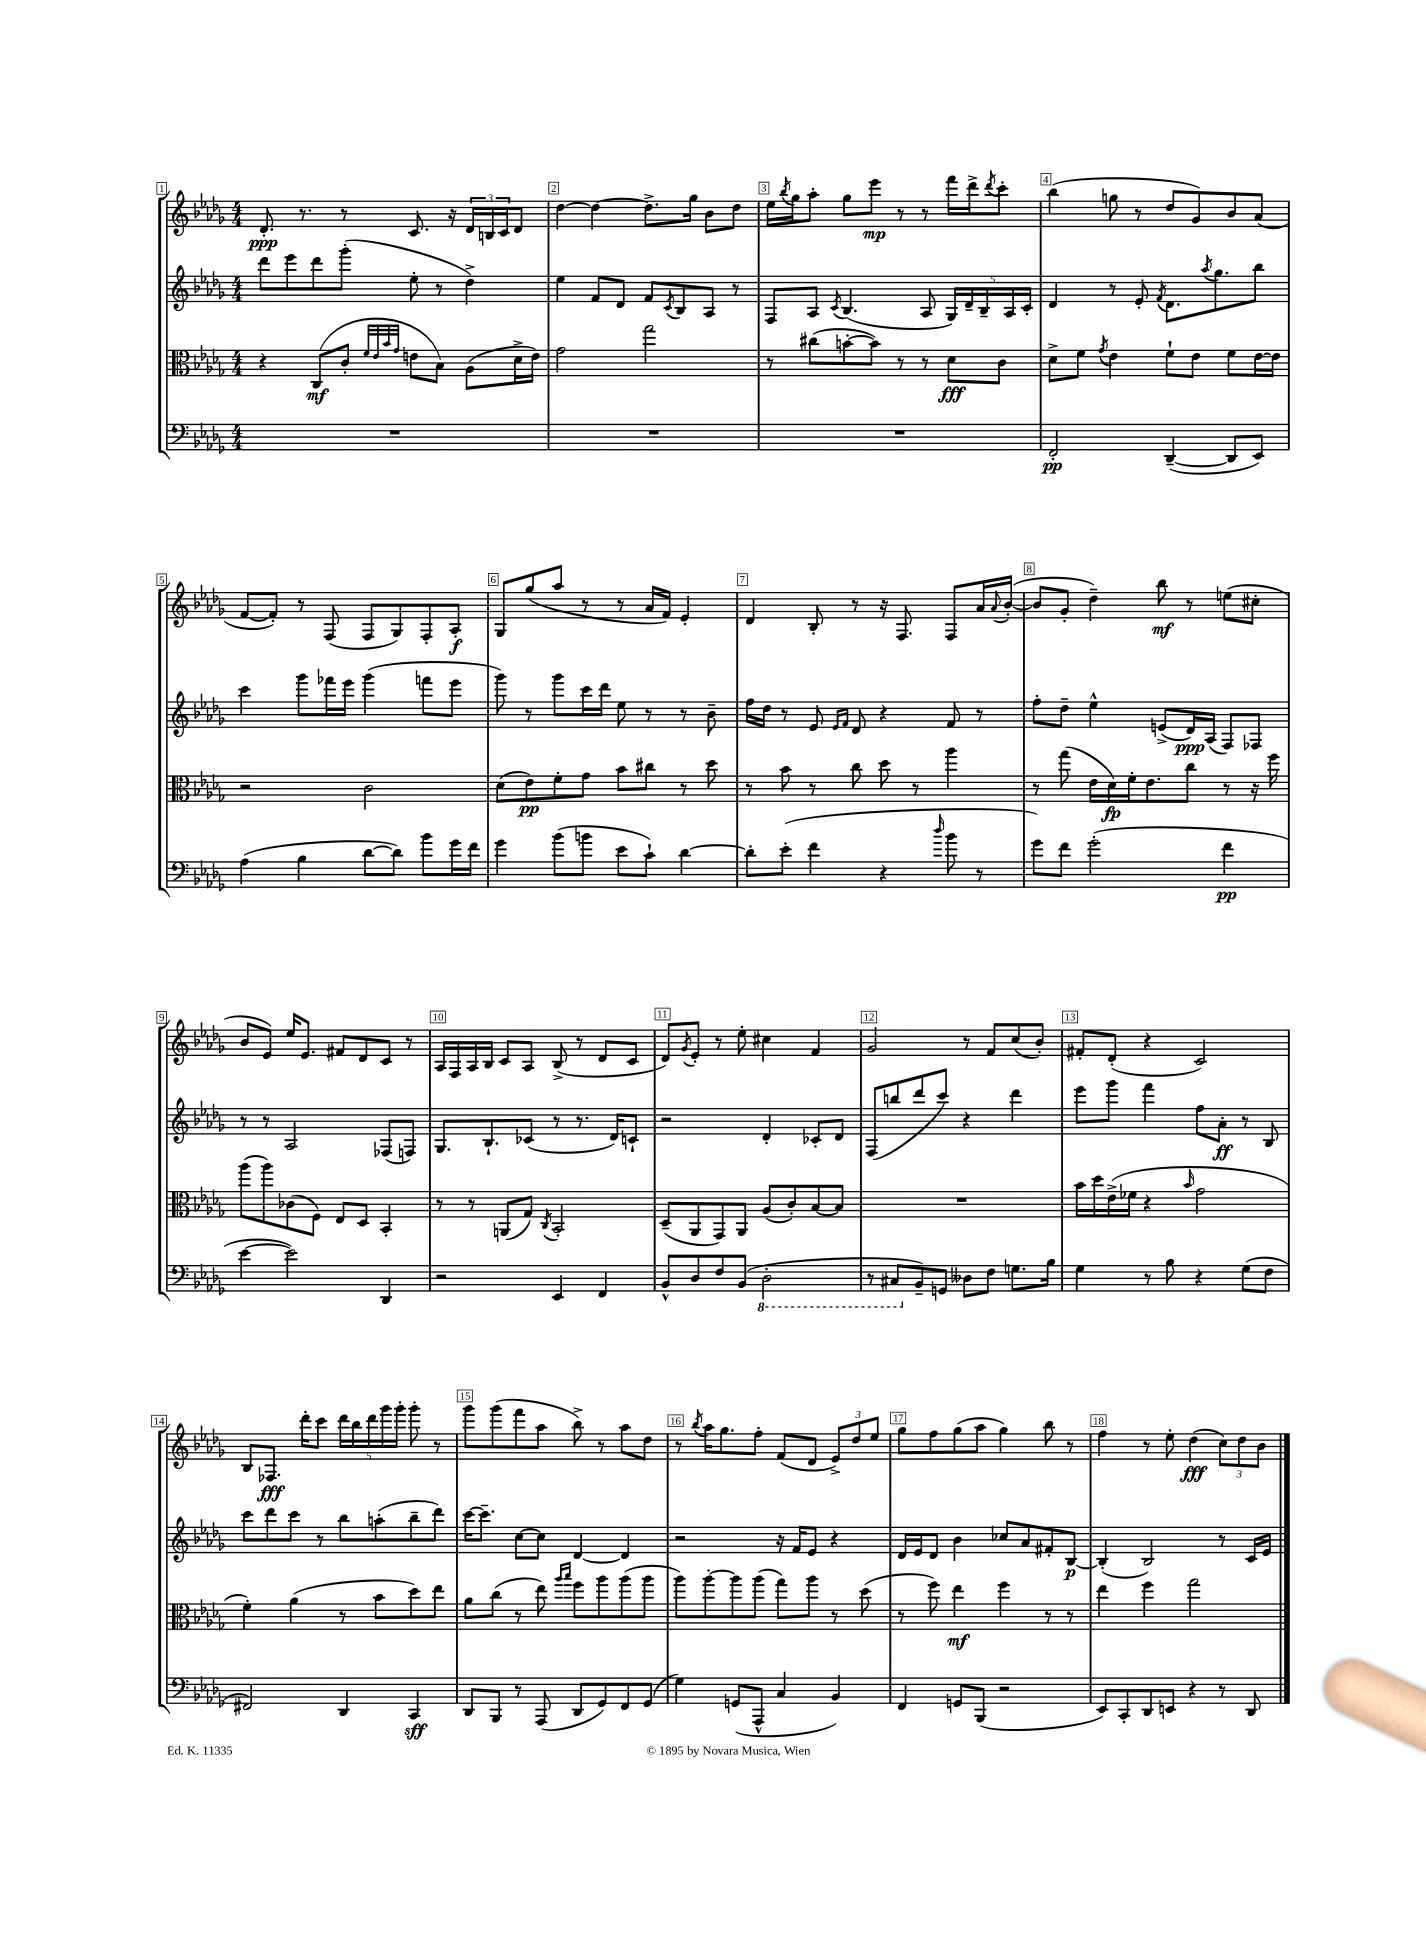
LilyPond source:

<<
\new StaffGroup <<
\new Staff = "s0" {
    \clef treble \key des \major \numericTimeSignature \time 4/4
    des'8.-.\ppp r8. r8 c'8. r16 \tuplet 3/2 { des'16 b16 c'16 } des'8 |
    des''4~ des''4~ des''8.-> ges''16 bes'8 des''8 |
    ees''16 \acciaccatura { bes''8 } ges''16 aes''8-. ges''8 ees'''8\mp r8 r8 f'''16 des'''16-> \acciaccatura { des'''8 } c'''8-. |
    bes''4( g''8 r8 des''8 ges'8) bes'8 aes'8( |
    f'8~ f'8-.) r8 f8( f8 ges8) f8-. aes8-.\f |
    ges8 ges''8( aes''8 r8 r8 aes'16 f'16) ees'4-. |
    des'4 bes8-. r8 r16 f8. f8 aes'16 \appoggiatura { aes'8 } bes'16~-.( |
    bes'8 ges'8-. des''4--) bes''8\mf r8 e''8( cis''8-. |
    bes'8 ees'8) ees''16 ees'8. fis'8 des'8 c'8 r8 |
    aes16 f16 aes16 bes16 c'8 aes8 bes8->( r8 des'8 c'8 |
    des'8) \acciaccatura { ges'8 } ees'8-. r8 ees''8-. cis''4 f'4 |
    ges'2 r8 f'8 c''8( bes'8-.) |
    fis'8-. des'8-.( r4 c'2) |
    bes8 fes8.\fff des'''16-. c'''8 \tuplet 5/4 { des'''16 bes''16 des'''16 ges'''16 ges'''16-. } ges'''8-. r8 |
    ges'''8 ges'''8( f'''8 aes''8 bes''8->) r8 aes''8 des''8 |
    r8 \acciaccatura { bes''8 } aes''16 ges''8. f''8-. f'8( des'8 \tuplet 3/2 { ees'8->) des''8 ees''8 } |
    ges''8 f''8 ges''8( aes''8 ges''4) bes''8 r8 |
    f''4 r8 ees''8-. des''4\fff( \tuplet 3/2 { c''8) des''8 bes'8 } \bar "|." |
}
\new Staff = "s1" {
    \clef treble \key des \major \numericTimeSignature \time 4/4
    des'''8 ees'''8 des'''8 ges'''8-.( ees''8-. r8 des''4->) |
    ees''4 f'8 des'8 f'8 \acciaccatura { c'8 } bes8 aes8 r8 |
    f8 aes8 \acciaccatura { c'8 } bes4.( aes8 \tuplet 5/4 { ges16) des'16-- bes16-- aes16 c'16-. } |
    des'4 r8 ees'8-. \acciaccatura { f'8 } des'8. \acciaccatura { aes''8 } ges''8. bes''8 |
    c'''4 ges'''8 fes'''16 ees'''16 ges'''4( f'''8 ees'''8 |
    ges'''8) r8 ges'''8 c'''16 des'''16 ees''8 r8 r8 bes'8-- |
    f''16 des''16 r8 ees'8 \grace { ees'16 f'16 } des'8 r4 f'8 r8 |
    f''8-. des''8-- ees''4-^ e'8->( des'16\ppp) aes16( f8) fes8 |
    r8 r8 aes2 fes8( f8) |
    ges8. bes8.-! ces'8( r8 r8. des'16) c'8-! |
    r2 des'4-. ces'8-. des'8 |
    f8( b''8 des'''8 c'''8) r4 des'''4 |
    ees'''8 ges'''8 f'''4 f''8 aes'8-.\ff r8 bes8 |
    c'''8 des'''8 c'''8 r8 bes''8 a''8-.( bes''8-- des'''8) |
    c'''16~ c'''8.-- c''8~ c''8 des'4~ des'4 |
    r2 r16 f'16 ees'8 r4 |
    des'16 ees'16 des'8 bes'4 ces''8 aes'8 fis'8-. bes8~\p |
    bes4-.( bes2) r8 c'16 ees'16 \bar "|." |
}
\new Staff = "s2" {
    \clef alto \key des \major \numericTimeSignature \time 4/4
    r4 c8\mf( c'8-. \grace { f'32 ees'32 bes'32 ges'32 } e'8 bes8) aes8( des'16-> e'16) |
    ges'2 ges''2 |
    r8 cis''8( b'8~-. b'8) r8 r8 des'8\fff c'8 |
    des'8-> f'8 \acciaccatura { ges'8 } ees'4 f'8-! ees'8 f'8 ees'16~ ees'16 |
    r2 c'2 |
    des'8( ees'8\pp) f'8-. ges'8 bes'8 cis''8 r8 des''8 |
    r8 bes'8 r8 c''8 des''8 r8 aes''4 |
    r8 ges''8( ees'16 des'16\fp) f'16-. ees'8. c''8 r8 r16 f''16 |
    aes''8( aes''8) ces'8( f8) ees8 des8 bes,4-. |
    r8 r8 a,8( ges8) \acciaccatura { c8 } bes,2-. |
    des8--( aes,8 ges,8) aes,8 aes8( c'8-.) bes8~ bes8 |
    R1 |
    bes'16 des''16 ees'16->( fes'16 r4 \grace { bes'16 } ges'2 |
    f'4-.) aes'4( r8 bes'8 des''8) ees''8 |
    aes'8 c''8( r8 ees''8) \grace { aes''16 bes''16 } f''8 aes''8 aes''8( aes''8 |
    aes''8) aes''8~-. aes''8 aes''8( ges''8) aes''8 r8 des''8( |
    r8 f''8) ees''4\mf f''4 r8 r8 |
    ees''4 f''4 ges''2 \bar "|." |
}
\new Staff = "s3" {
    \clef bass \key des \major \numericTimeSignature \time 4/4
    R1 |
    R1 |
    R1 |
    f,2-.\pp des,4~--( des,8 ees,8) |
    aes4( bes4 des'8~ des'8) bes'8 ges'16 f'16 |
    ges'4 bes'8( b'8 ees'8 c'8-!) des'4~ |
    des'8-. ees'8-.( f'4 r4 \grace { des''16 } bes'8 r8 |
    ges'8) f'8 ges'2-.( f'4\pp |
    ees'4~ ees'2) des,4 |
    r2 ees,4 f,4 |
    bes,8-^ des8 f8 bes,8( \ottava #-1 des,2-. |
    r8 cis,8 \ottava #0 bes,8--) g,8 deses8 f8 g8. bes16 |
    ges4 r8 bes8 r4 ges8( f8 |
    fis,2) des,4 c,4\sff |
    des,8 bes,,8 r8 aes,,8( des,8 ges,8) f,8 ges,8( |
    ges4) g,8( aes,,8-^ c4 bes,4) |
    f,4 g,8 bes,,8( r2 |
    ees,8) c,8-. des,8 e,8 r4 r8 des,8 \bar "|." |
}
>>
>>
\layout { \context { \Score \override BarNumber.break-visibility = ##(#f #t #t) barNumberVisibility = #all-bar-numbers-visible \override BarNumber.stencil = #(make-stencil-boxer 0.1 0.3 ly:text-interface::print) } }
